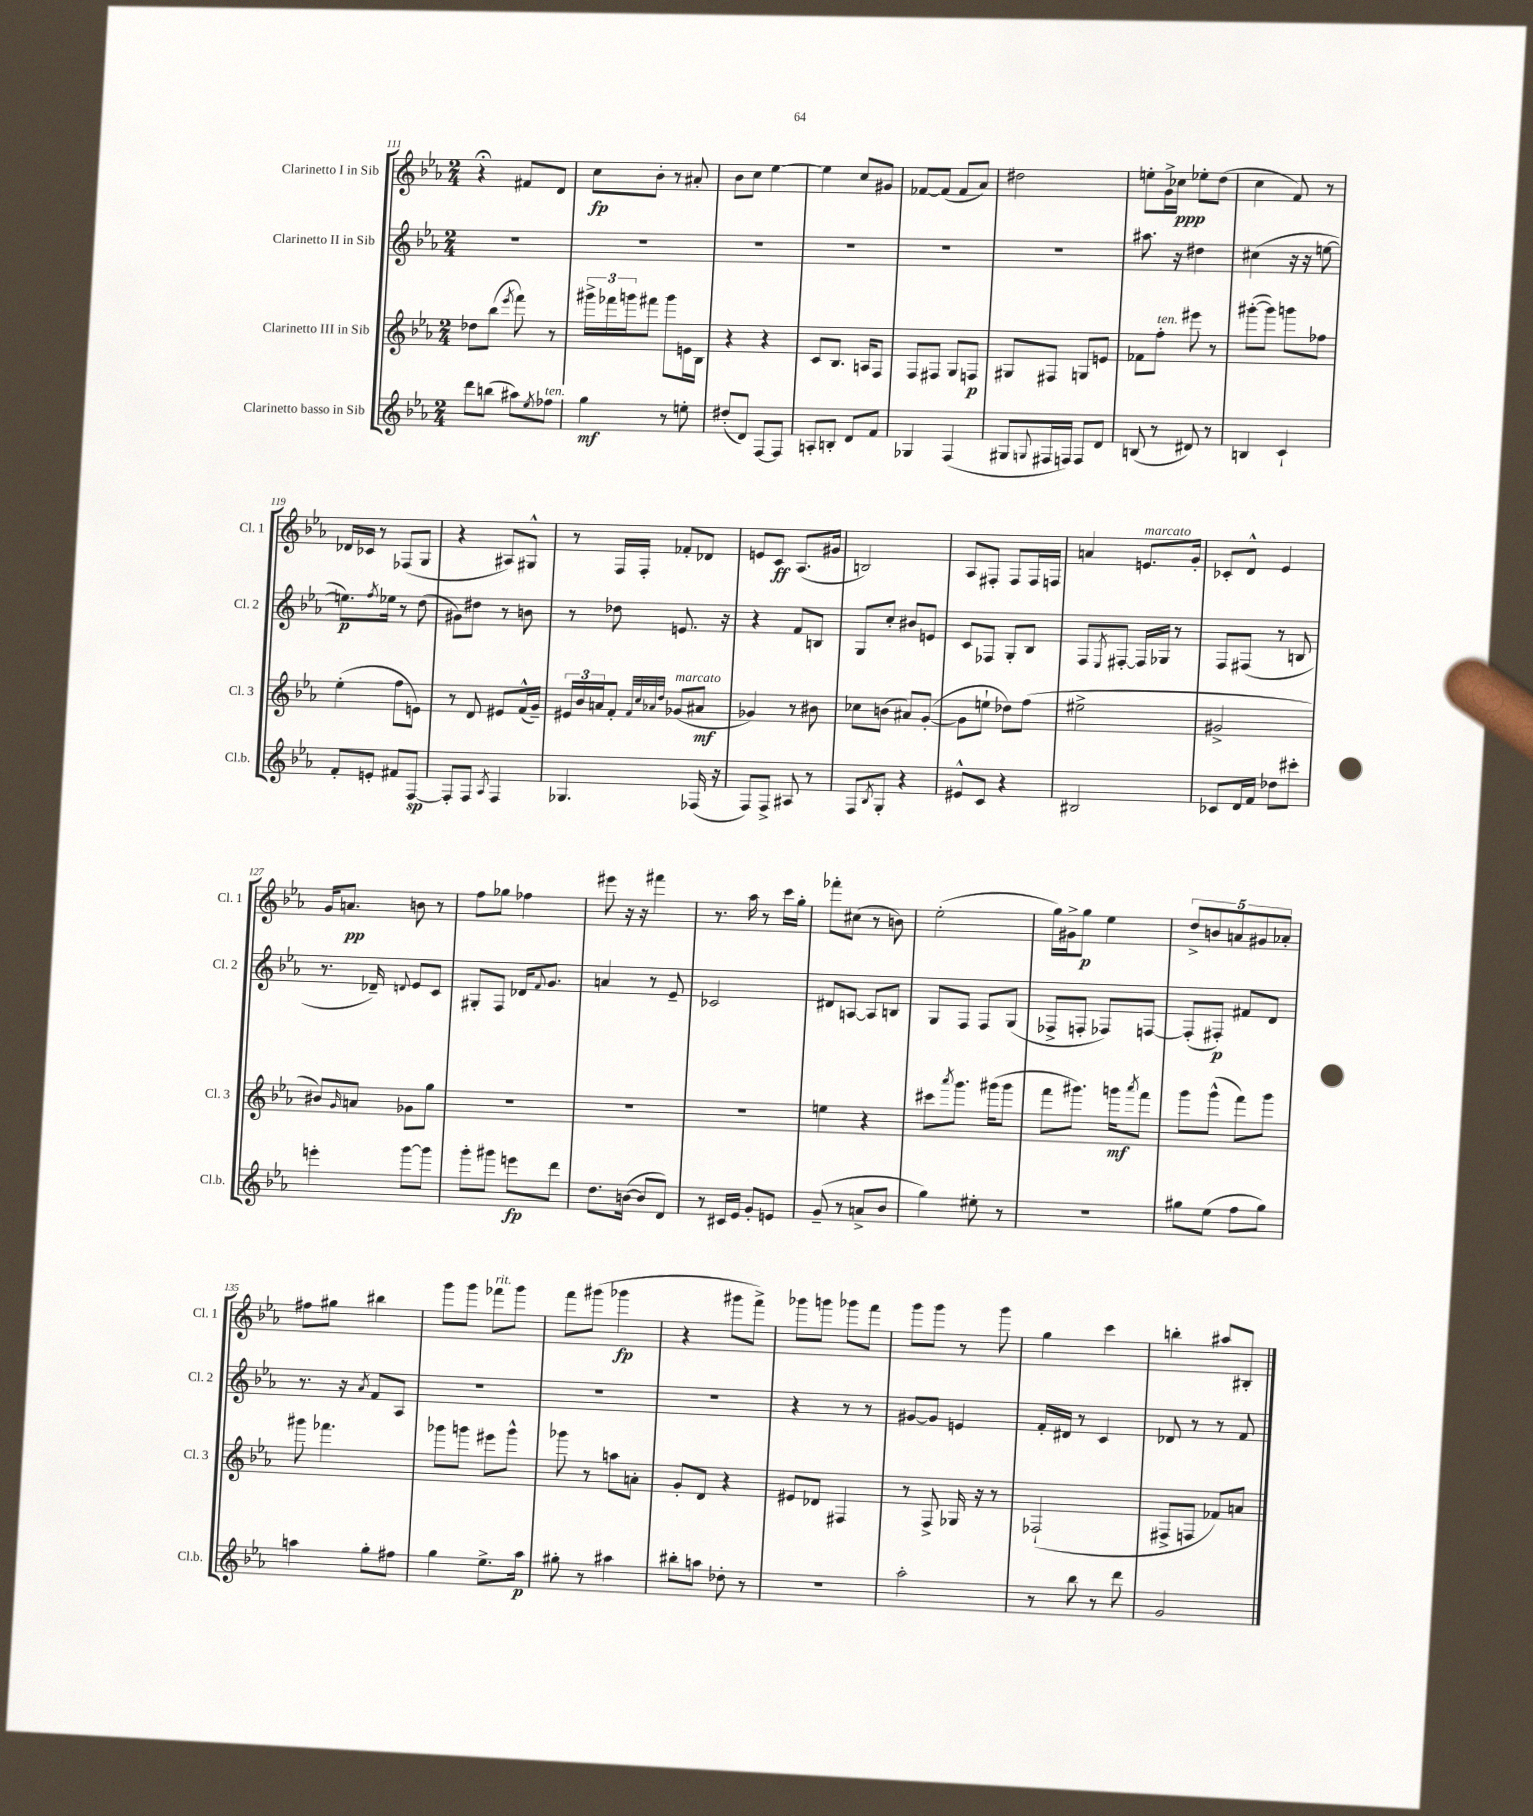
<<
\new StaffGroup <<
\new Staff = "s0" \with { instrumentName = "Clarinetto I in Sib" shortInstrumentName = "Cl. 1" } {
    \clef treble \key ees \major \numericTimeSignature \time 2/4
    r4\fermata fis'8 d'8 |
    c''8\fp bes'8-. r8 ais'8-. |
    bes'8 c''8 ees''4~ |
    ees''4 c''8 gis'8 |
    fes'8~ fes'8( fes'8 aes'8) |
    dis''2 |
    e''8-. g'16-> ces''16\ppp ees''8-. d''8( |
    c''4 f'8) r8 |
    des'16 ces'16 r8 fes8( g8 |
    r4 ais8) gis8-^ |
    r8 f16 f16-. fes'8-. des'8 |
    e'8 c'8\ff aes8.( gis'16 |
    b2) |
    aes8 fis8-. fis8 fis16 f16 |
    a'4 e'8.^\markup { \italic "marcato" } g'16-. |
    ces'8-. d'8-^ ees'4 |
    g'16 a'8.\pp b'8 r8 |
    f''8 ges''8 fes''4 |
    eis'''8 r16 r16 fis'''4 |
    r8. aes''16 r8 c'''16 g''16-. |
    fes'''8-. cis''8( r8 b'8) |
    ees''2-.( |
    g''16) gis'16-> g''8\p ees''4 |
    \tuplet 5/4 { d''8-> b'8 a'8 gis'8 aes'8-. } |
    fis''8 gis''8 bis''4 |
    g'''8 g'''8 fes'''8^\markup { \italic "rit." } g'''8 |
    f'''8 gis'''8( ges'''4\fp |
    r4 gis'''8 f'''8->) |
    ges'''8 g'''8 ges'''8 f'''8 |
    g'''8 g'''8 r8 g'''8 |
    g''4 c'''4 |
    b''4-. ais''8 bis8-. \bar "|." |
}
\new Staff = "s1" \with { instrumentName = "Clarinetto II in Sib" shortInstrumentName = "Cl. 2" } {
    \clef treble \key ees \major \numericTimeSignature \time 2/4
    R2 |
    R2 |
    R2 |
    R2 |
    R2 |
    R2 |
    ais''8. r16 dis''4 |
    cis''4( r16 r16 e''8~ |
    e''8.\p) \acciaccatura { f''8 } ees''16 r8 d''8( |
    gis'8) dis''8 r8 b'8 |
    r8 des''8 e'8. r16 |
    r4 f'8 b8 |
    g8 c''8-. bis'8 e'8 |
    c'8 fes8 g8-. bes8 |
    f8 \acciaccatura { ees8 } fis8~-. fis16 ges16 r8 |
    f8 fis8( r8 b8 |
    r8. des'16--) \appoggiatura { d'8 } ees'8 c'8 |
    gis8-. f8 des'16 \appoggiatura { f'8 } g'8. |
    a'4 r8 ees'8-- |
    ces'2 |
    dis'8 a8~ a8 b8 |
    g8 f8 f8 g8( |
    fes8-> f8-. fes8) f8~ |
    f8-.( fis8-.\p) fis'8 d'8 |
    r8. r16 \acciaccatura { aes'8 } f'8 aes8 |
    R2 |
    R2 |
    R2 |
    r4 r8 r8 |
    gis'8~ gis'8 e'4 |
    f'16-. dis'16 r8 c'4 |
    des'8 r8 r8 f'8 \bar "|." |
}
\new Staff = "s2" \with { instrumentName = "Clarinetto III in Sib" shortInstrumentName = "Cl. 3" } {
    \clef treble \key ees \major \numericTimeSignature \time 2/4
    des''8 bes''8( \acciaccatura { ees'''8 } f'''8) r8 |
    \tuplet 3/2 { gis'''16-> fes'''16 g'''16 } fis'''8 g'''8 e'16 bes16 |
    r4 r4 |
    c'8 bes8. a16 f8 |
    f8 fis8 g8 f8\p |
    gis8 fis8 g8 e'8 |
    fes'8 f''8-.^\markup { \italic "ten." } eis'''8 r8 |
    gis'''8~-.( gis'''8) g'''8 fes''8 |
    ees''4-.( f''8 e'8) |
    r8 d'8 eis'8 f'16-^( g'16--) |
    \tuplet 3/2 { eis'16 bes'16 a'16 } f'8-. \grace { f'32 c''32 aes'32 d''32 } ges'8^\markup { \italic "marcato" }( ais'8\mf |
    ges'4) r8 bis'8 |
    ces''8 b'8( ais'8) g'8~-.( |
    g'8 e''8-! des''8) f''8( |
    eis''2-> |
    gis'2-> |
    bis'8) \grace { g'16 } a'8 ges'8 g''8 |
    R2 |
    R2 |
    R2 |
    e''4 r4 |
    cis'''8 \acciaccatura { aes'''8 } g'''8. gis'''16( gis'''8 |
    f'''8 gis'''8.) g'''16\mf \acciaccatura { aes'''8 } f'''8 |
    g'''8 g'''8-^( f'''8) g'''8 |
    gis'''8 fes'''4. |
    ges'''8 g'''8 eis'''8 g'''8-^ |
    ges'''8 r8 a''8 a'8-. |
    g'8-. d'8 r4 |
    eis'8 des'8 fis4 |
    r8 f8-> ges16 r16 r8 |
    fes2-!( |
    fis8-> f8 fes'8) a'8 \bar "|." |
}
\new Staff = "s3" \with { instrumentName = "Clarinetto basso in Sib" shortInstrumentName = "Cl.b." } {
    \clef treble \key ees \major \numericTimeSignature \time 2/4
    d'''8 b''8( ais''8) \acciaccatura { ees''8 } fes''8^\markup { \italic "ten." } |
    g''4\mf r8 e''8-. |
    dis''8-.( d'8) f8~ f8 |
    a8-. b8-. d'8 f'8 |
    ges4 f4( |
    gis8 \appoggiatura { g8 } fis16 f16) f8 d'8 |
    b8( r8 dis'8) r8 |
    b4 c'4-! |
    f'8-. e'8-. fis'8 f8~\sp |
    f8-. f8 \acciaccatura { aes8 } f4 |
    ges4. fes16( r16 |
    f8) f8-> ais8 r8 |
    f8 \acciaccatura { bes8 } g8-. r4 |
    eis'8-^ c'8 r4 |
    bis2 |
    ces'8 d'16 f'16 des''8 cis'''8-. |
    e'''4-. g'''8~ g'''8 |
    g'''8-. gis'''8 e'''8\fp d'''8 |
    d''8. b'16~( b'8 d'8) |
    r8 cis'16 ees'16 g'8-. e'8 |
    g'8--( r8 a'8-> bes'8 |
    g''4) eis''8-. r8 |
    R2 |
    gis''8 ees''8( f''8 gis''8) |
    a''4 g''8-. fis''8 |
    g''4 ees''8.-> aes''16\p |
    gis''8-. r8 ais''4 |
    bis''8-. a''8 des''8-. r8 |
    r2 |
    aes''2-. |
    r8 bes''8 r8 d'''8 |
    g'2 \bar "|." |
}
>>
>>
\layout { \context { \Score currentBarNumber = #111 } }
